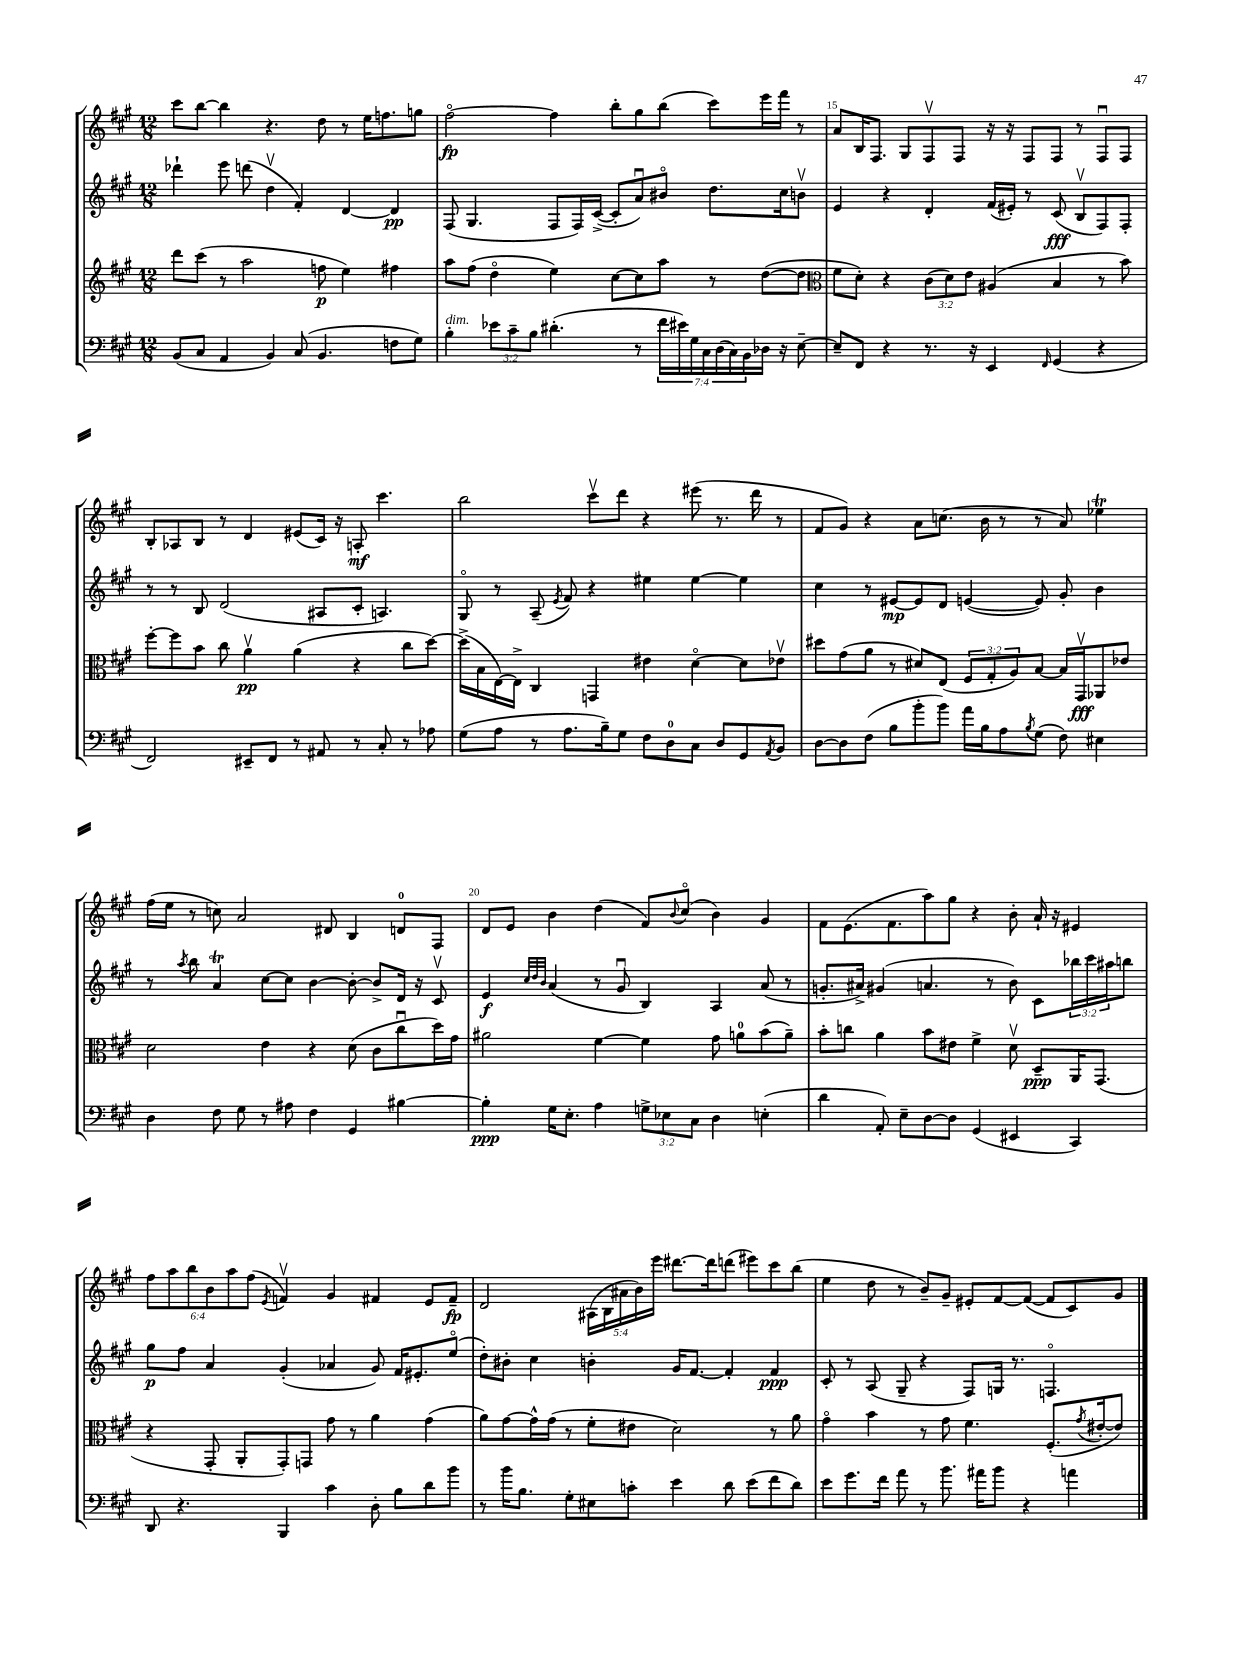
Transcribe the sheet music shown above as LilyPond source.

<<
\new StaffGroup <<
\new Staff = "s0" {
    \clef treble \key a \major \numericTimeSignature \time 12/8 \override Staff.TupletNumber.text = #tuplet-number::calc-fraction-text
    cis'''8 b''8~ b''4 r4. d''8 r8 e''16 f''8. g''8 |
    fis''2~\flageolet\fp fis''4 b''8-. gis''8 b''8( cis'''8) e'''16 fis'''16 r8 |
    a'8 b16 fis8. gis8 fis8\upbow fis8 r16 r16 fis8 fis8 r8 fis8\downbow fis8 |
    b8-. aes8 b8 r8 d'4 eis'8( cis'16) r16 a8-.\mf cis'''4. |
    b''2 cis'''8\upbow d'''8 r4 eis'''8( r8. d'''16 r8 |
    fis'8 gis'8) r4 a'8 c''8.( b'16 r8 r8 a'8) ees''4\trill |
    fis''16( e''16 r8 c''8) a'2 dis'8 b4 d'8-0 fis8 |
    d'8 e'8 b'4 d''4( fis'8) \appoggiatura { b'8 } cis''8\flageolet( b'4) gis'4 |
    fis'8 e'8.( fis'8. a''8) gis''8 r4 b'8-. a'16-! r16 eis'4 |
    \tuplet 6/4 { fis''8 a''8 b''8 b'8 a''8 fis''8( } \acciaccatura { e'8 } f'4\upbow) gis'4 fis'4 e'8 fis'8--\fp |
    d'2 \tuplet 5/4 { ais16( b16 ais'16 b'16) e'''16 } dis'''8.~ dis'''16 d'''8( eis'''8) cis'''8 b''8( |
    e''4 d''8 r8 b'8--) gis'8-- eis'8-. fis'8~ fis'8~( fis'8 cis'8) gis'8 \bar "|." |
}
\new Staff = "s1" {
    \clef treble \key a \major \numericTimeSignature \time 12/8 \override Staff.TupletNumber.text = #tuplet-number::calc-fraction-text
    des'''4-! e'''8 d'''8( d''4\upbow fis'4-.) d'4~ d'4\pp |
    fis8( gis4. fis8 fis16) cis'16~->( cis'8-. a'8\downbow) bis'8\flageolet d''8. cis''16 b'8\upbow |
    e'4 r4 d'4-. fis'16( eis'16-.) r8 cis'8\fff( b8\upbow fis8) fis8-. |
    r8 r8 b8 d'2( ais8 cis'8-. a4.) |
    gis8\flageolet r8 a8--( \acciaccatura { e'8 } fis'8) r4 eis''4 eis''4~ eis''4 |
    cis''4 r8 eis'8~\mp eis'8 d'8 e'4~( e'8) gis'8-. b'4 |
    r8 \acciaccatura { a''8 } b''8 a'4\trill cis''8~ cis''8 b'4~ b'8~-. b'8-> d'16 r16 cis'8\upbow |
    e'4\f \grace { cis''32 d''32 b'32 } a'4( r8 gis'8\downbow b4) a4 a'8( r8 |
    g'8.-. ais'16->) gis'4( a'4. r8 b'8) cis'8 \tuplet 3/2 { bes''16 cis'''16 ais''16 } b''8 |
    gis''8\p fis''8 a'4 gis'4-.( aes'4 gis'8) fis'16 eis'8.-. e''8\flageolet( |
    d''8-.) bis'8-. cis''4 b'4-. gis'16 fis'8.~ fis'4-. fis'4\ppp |
    cis'8-. r8 a8( gis8-- r4 fis8) g16 r8. f4.\flageolet \bar "|." |
}
\new Staff = "s2" {
    \clef treble \key a \major \numericTimeSignature \time 12/8 \override Staff.TupletNumber.text = #tuplet-number::calc-fraction-text
    d'''8 cis'''8( r8 a''2 f''8\p e''4) fis''4 |
    a''8 fis''8( d''4\flageolet e''4) cis''8~ cis''8 a''8 r8 d''8~( d''8 |
    \clef alto fis'8 d'8-.) r4 \tuplet 3/2 { cis'8( d'8) e'8 } ais4( b4 r8 b'8) |
    fis''8~-. fis''8 b'8 cis''8 a'4\upbow\pp a'4( r4 cis''8 d''8~) |
    d''16->( b16 e16~) e16-> cis4 g,4 eis'4 d'4~\flageolet d'8 ees'8\upbow |
    dis''8 gis'8( a'8 r8 dis'8) e8( \tuplet 3/2 { fis8 gis8-. a8) } b8~ b16 gis,16\upbow\fff aes,8 ees'8 |
    d'2 e'4 r4 d'8( cis'8 cis''8\downbow d''16) gis'16 |
    ais'2 fis'4~ fis'4 gis'8 a'8-0 b'8( a'8--) |
    b'8-. c''8 a'4 b'8 eis'8 fis'4-> d'8\upbow d8--\ppp a,16 gis,8.( |
    r4 gis,8-. a,8-. gis,8-.) g,8 gis'8 r8 a'4 gis'4( |
    a'8) gis'8~ gis'16-^ gis'16( r8 fis'8-. eis'8 d'2) r8 a'8 |
    gis'4\flageolet b'4 r8 gis'8 fis'4. fis8.-.( \acciaccatura { gis'8 } eis'16~-. eis'8) \bar "|." |
}
\new Staff = "s3" {
    \clef bass \key a \major \numericTimeSignature \time 12/8 \override Staff.TupletNumber.text = #tuplet-number::calc-fraction-text
    b,8( cis8 a,4 b,4) cis8( b,4. f8 gis8) |
    b4-.^\markup { \italic "dim." } \tuplet 3/2 { ees'8 cis'8-- b8 } dis'4.-.( r8 \tuplet 7/4 { fis'16 eis'16) gis16 cis16 d16( cis16) b,16 } des16 r16 e8~-- |
    e8-- fis,8 r4 r8. r16 e,4 \grace { fis,16 } gis,4( r4 |
    fis,2) eis,8-- fis,8 r8 ais,8 r8 cis8-. r8 aes8 |
    gis8( a8 r8 a8. b16--) gis8 fis8 d8-0 cis8 d8 gis,8 \acciaccatura { a,8 } b,8 |
    d8~ d8 fis8( b8 b'8-. b'8) a'16 b16 a8 \acciaccatura { b8 } gis8( fis8) eis4 |
    d4 fis8 gis8 r8 ais8 fis4 gis,4 bis4~ |
    bis4-.\ppp gis16 e8.-. a4 \tuplet 3/2 { g8-> ees8 cis8 } d4 e4-.( |
    d'4 a,8-.) e8-- d8~ d8 gis,4( eis,4 cis,4) |
    d,8 r4. b,,4 cis'4 d8-. b8 d'8 b'8 |
    r8 b'16 b8. gis8-. eis8 c'8-. e'4 d'8 e'8( fis'8 d'8) |
    e'8 gis'8. fis'16 a'8 r8 b'8. ais'16 b'8 r4 a'4 \bar "|." |
}
>>
>>
\layout { \context { \Score currentBarNumber = #13 \override BarNumber.break-visibility = ##(#f #t #t) barNumberVisibility = #(every-nth-bar-number-visible 5) } }
